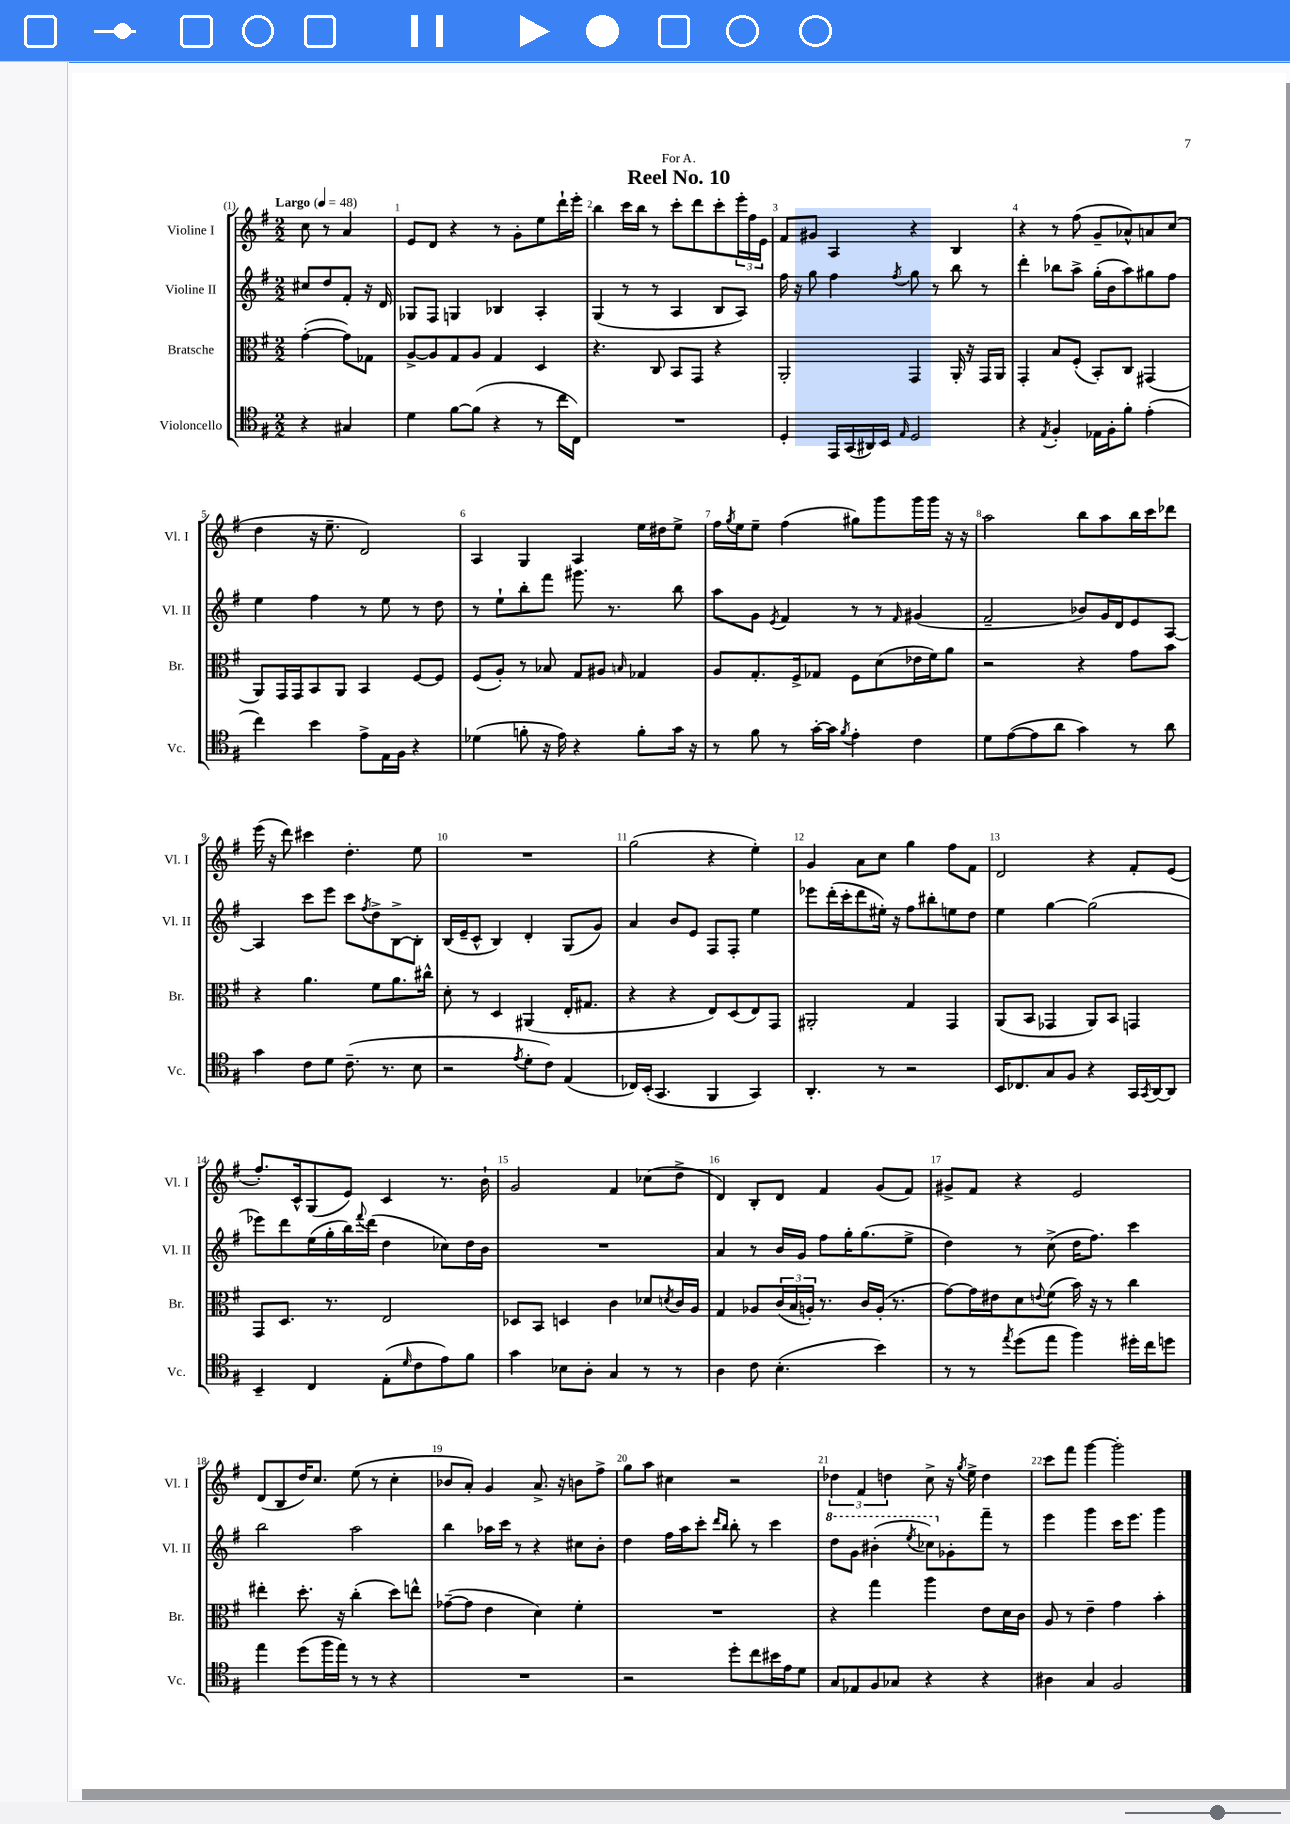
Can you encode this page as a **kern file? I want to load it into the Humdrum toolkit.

**kern	**kern	**kern	**kern
*staff4	*staff3	*staff2	*staff1
*clefC4	*clefC3	*clefG2	*clefG2
*k[f#]	*k[f#]	*k[f#]	*k[f#]
*M2/2	*M2/2	*M2/2	*M2/2
*MM48	*MM48	*MM48	*MM48
4r	([4g'	8cc#	8cc
.	.	8dd	8r
4G#	8g])	8f#'	4a
.	8G-	16r	.
.	.	16d	.
=	=	=	=
4d	[8A^	8G-	8e
.	8A]	8F#	8d
[8f#	8G	4G	4r
(8f#]	8A	.	.
4r	4G	4B-	8r
.	.	.	8g'
8r	4D	4A'	8ee
16cc	.	.	16ddd`
16C)	.	.	16eee'
=	=	=	=
1r	4.r	(4G	4bb
.	.	8r	16ccc
.	.	.	16bb
.	8C	8r	8r
.	8BB	4A	8ccc'
.	8GG	.	8ddd
.	4r	8B	8ccc'
.	.	8A)	24eee'
.	.	.	24ff#
.	.	.	24e
=	=	=	=
4D'	2AA'	16ff#	8f#
.	.	16r	.
.	.	8gg	8g#
16EE	.	4ff#	4A
(16GG	.	.	.
16AA#)	.	.	.
16BB	.	.	.
16qqE	.	8qff#	.
2D	4GG	8gg	4r
.	.	8r	.
.	16AA'	8bb	4B
.	16r	.	.
.	16GG	8r	.
.	16AA	.	.
=	=	=	=
4r	4GG'	4ddd'	4r
8qE	.	.	.
4F#'	8B	8bb-	8r
.	(8F#'	8aa^	(8ff#
16E-	8BB')	(16gg'	8g~
16F#'	.	16b	.
8f#'	8C	8aa)	8a-^^)
(4e'	(4GG#	8gg#	8a
.	.	8ff#	(8cc
=	=	=	=
4cc)	8AA)	4ee	4dd
.	16GG	.	.
.	16GG	.	.
4b	8BB	4ff#	16r
.	.	.	8.ee~
.	8AA	.	.
8e^	4BB	8r	2d)
16E	.	8ee	.
16F#	.	.	.
4r	[8F#	8r	.
.	8F#]	8dd	.
=	=	=	=
(4d-	(8F#	8r	4A
.	8A')	8ee`	.
8f'	8r	8bb'	4G
16r	8B-	8fff#	.
16e)	.	.	.
4r	8G	8.ggg#	4A
.	8A#	.	.
.	.	8.r	.
.	16qqB	.	.
8f'	4G-	.	16ee
.	.	.	16dd#
16g	.	8bb	8ee^
16r	.	.	.
=	=	=	=
8r	8A	8aa	16ff#
.	.	.	8qgg
.	.	.	16ee
8f#	8.G'	8g	8ee~
.	.	8qe	.
8r	.	4f#	(4ff#
.	16F#^	.	.
[16g'	8G-	.	.
16g]	.	.	.
8qf#	.	.	.
4e'	8F#	8r	8gg#)
.	(8d	8r	8ggg
.	.	16qqf#	.
4c	16e-	(4g#	16ggg
.	16f#)	.	16ggg
.	8a	.	16r
.	.	.	16r
=	=	=	=
8d	2r	2f#~	2aa
([8e	.	.	.
8e]	.	.	.
8a	.	.	.
4g)	4r	8b-)	8bb
.	.	16g	8aa
.	.	16d	.
8r	8g	8e	16bb
.	.	.	16ccc
8a	8b	[8A	8ddd-
=	=	=	=
4g	4r	4A]	(16eee
.	.	.	16r
.	.	.	8ddd)
8c	4.a	8ccc	4ccc#
8d	.	8eee	.
(8.c~	.	8ccc	4.dd'
.	.	8qff#	.
.	8f#	8dd^	.
8.r	.	.	.
.	8.a	[8B^	.
8B	.	8B']	8ee
.	16cc#^^	.	.
=	=	=	=
2r	8d'	(16B	1r
.	.	16e~	.
.	8r	8c^^	.
.	4D	4B)	.
8qe	.	.	.
8d'	(4AA#	4d'	.
8c)	.	.	.
(4E	16E'	(8G	.
.	8.G#	.	.
.	.	8g)	.
=	=	=	=
16C-)	4r	4a	(2gg
(16BB'	.	.	.
4.GG	.	.	.
.	4r	8b	.
.	.	8e	.
4FF#	8E)	8F#	4r
.	(8D	8F#'	.
4GG)	8E)	4ee	4ee')
.	8GG	.	.
=	=	=	=
4.AA'	2AA#'	8eee-	4g
.	.	(16ddd'	.
.	.	16ccc'	.
.	.	8ddd	8a
8r	.	16ee#')	8cc
.	.	16r	.
2r	4G	8ff#	4gg
.	.	8bb#'	.
.	4GG	8ee	8ff#
.	.	8dd	8f#
=	=	=	=
16BB	(8AA	4ee	2d
8.C-	.	.	.
.	8BB	.	.
8G	4GG-	[4gg	.
8F#	.	.	.
4r	8AA)	(2gg]	4r
.	8BB	.	.
16GG	4GG	.	8f#'
8qGG	.	.	.
[16AA	.	.	.
8AA]	.	.	(8e
=	=	=	=
4BB~	8GG	8eee-)	8.ff#')
.	8.D	8ddd	.
.	.	.	16c^^
4C	.	(16ee	(8G
.	8.r	16gg'	.
.	.	16bb)	8e)
.	.	8qqfff#	.
.	.	(16ddd	.
(8E'	2E	4dd	4c
16qqd	.	.	.
8c	.	.	.
8e)	.	8cc-)	8.r
8f#	.	16dd	.
.	.	16b	16b`
=	=	=	=
4g	8D-	1r	2g
.	8BB	.	.
8B-	4D	.	.
8A'	.	.	.
4G	4c	.	4f#
8r	8d-	.	(8cc-
.	8qd	.	.
8r	16c	.	8dd^
.	16A	.	.
=	=	=	=
4A	4G	4a	4d)
8c	8A-	8r	8B'
(4.B'	(24c	16b	8d
.	24B	.	.
.	.	16g	.
.	24A')	.	.
.	8.r	8ff#	4f#
.	.	16gg'	.
.	16c	(8.gg	.
4b)	(16A'	.	(8g
.	8.r	.	.
.	.	8ee^	8f#)
=	=	=	=
8r	[8g)	4dd)	8g#^
8r	16g]	.	8f#
.	16e#	.	.
8qee	.	.	.
(8dd	8d	8r	4r
.	8qqe	.	.
8ee	(8f#	(8cc^	.
4ff#)	16b)	16dd	2e
.	16r	8.ff#)	.
.	8r	.	.
16dd#'	4cc	4ccc	.
16cc	.	.	.
8dd	.	.	.
=	=	=	=
4ee	4ee#'	2bb	(8d
.	.	.	8B
(8dd	8.dd'	.	16dd)
.	.	.	8.cc
16ff#	.	.	.
16ee)	16r	.	.
8r	(4cc'	2aa	(8ee
8r	.	.	8r
4r	8dd)	.	4cc'
.	8ee^^	.	.
=	=	=	=
1r	([8g-~	4bb	8b-
.	8g-]	.	8a')
.	4e	16aa-	4g
.	.	16ccc	.
.	.	8r	.
.	4d)	4r	8.a^
.	.	.	16r
.	4f#'	8cc#	8b
.	.	8b'	8ff#^
=	=	=	=
2r	1r	4dd	8gg
.	.	.	8aa
.	.	16ff#	4cc#
.	.	16aa	.
.	.	8ccc'	.
.	.	16qqddd	.
.	.	16qqbb	.
8dd'	.	8bb'	2r
8cc	.	8r	.
16b#	.	4ccc	.
16e	.	.	.
8d	.	.	.
=	=	=	=
8G	4r	8ddd	6dd-
8E-	.	8gg	.
.	.	.	6f#
8F#	4gg	(4bb#'	.
.	.	.	6dd
8G-	.	.	.
.	.	8qeee	.
4r	4aa	8ccc-)	8cc^
.	.	8g-'	16r
.	.	.	8qgg
.	.	.	16ee^
4r	8e	8fff#~	4dd
.	16d	8r	.
.	16c	.	.
=	=	=	=
4A#	8A	4eee	8ccc
.	8r	.	8fff#
4G	4e~	4ggg	[4ggg
2F#	4g	16ccc	2ggg']
.	.	8.eee	.
.	4b'	4ggg	.
==	==	==	==
*-	*-	*-	*-
